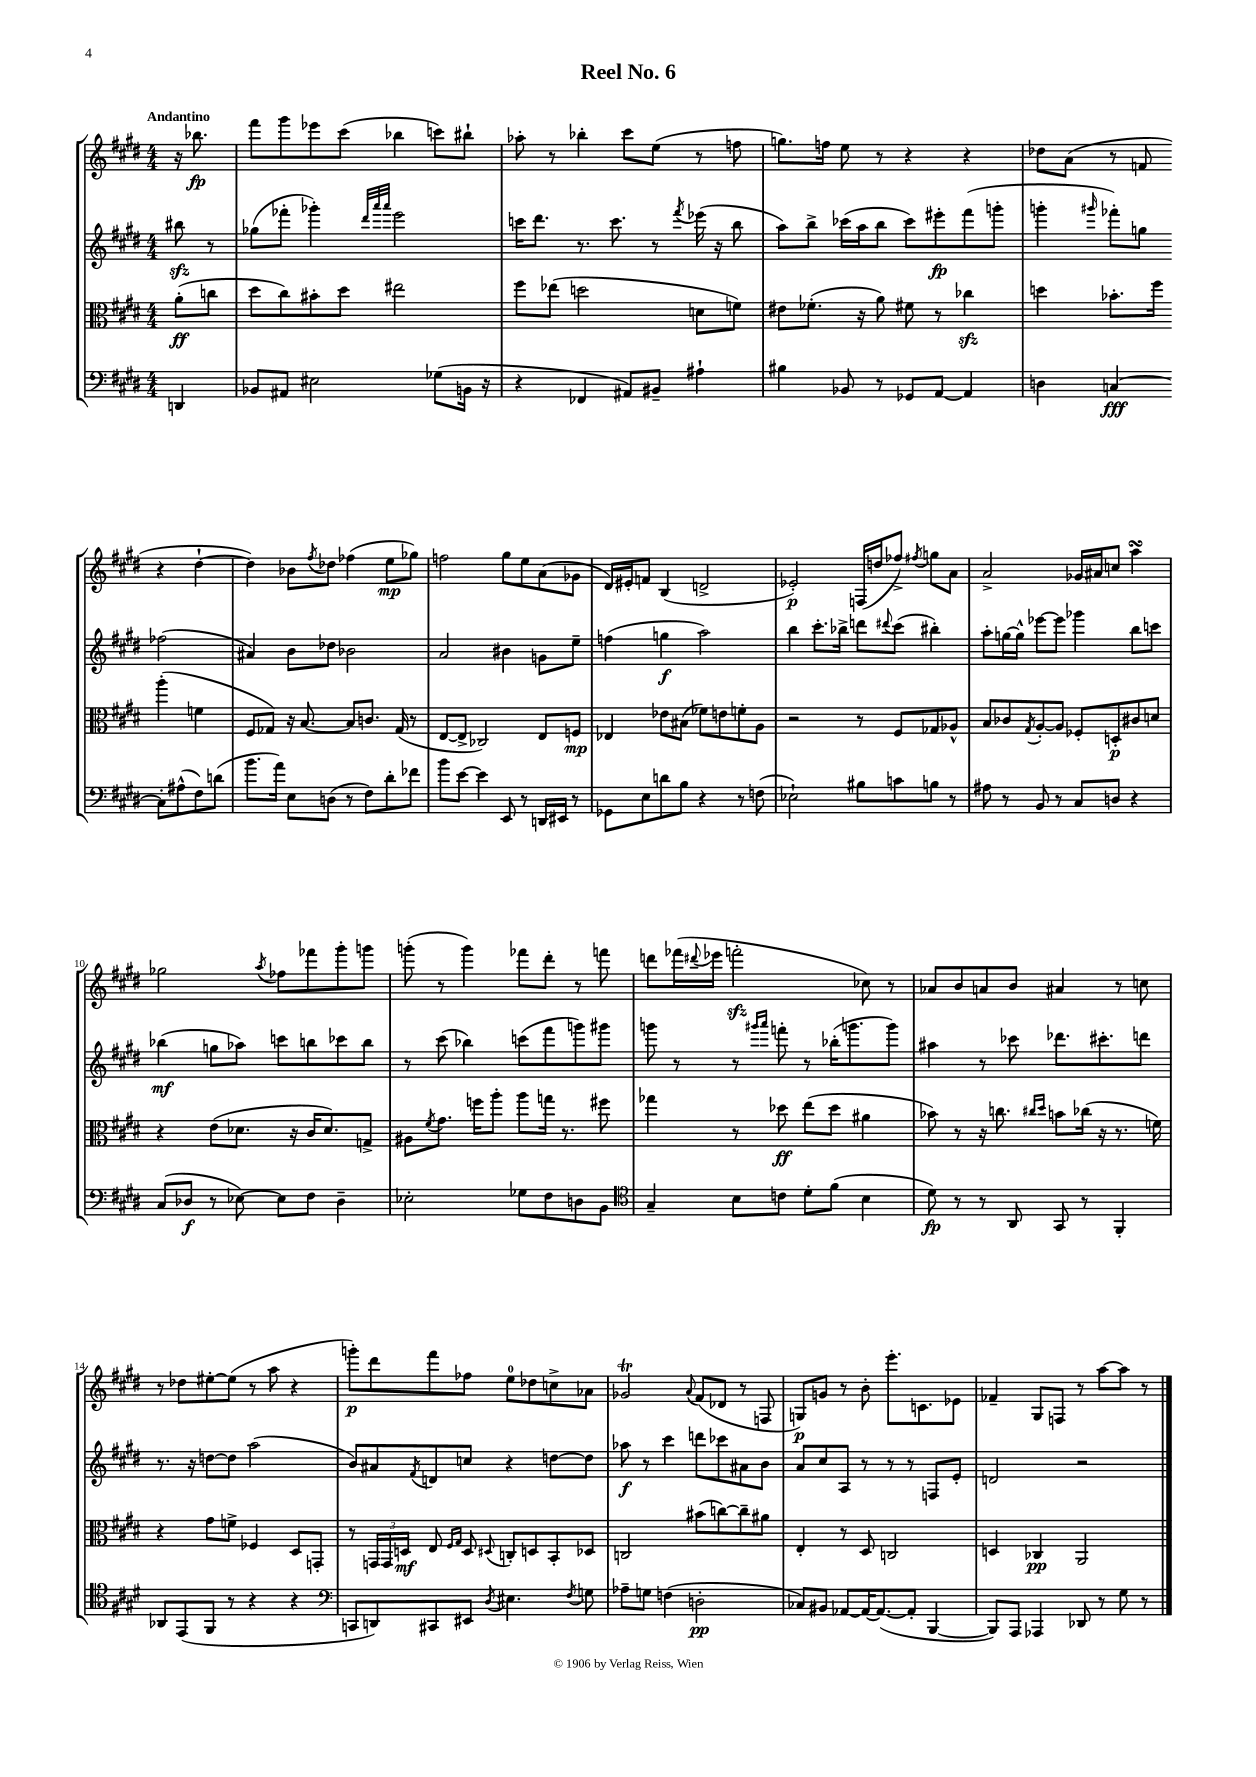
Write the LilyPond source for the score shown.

\header { title = "Reel No. 6" }
<<
\new StaffGroup <<
\new Staff = "s0" {
    \clef treble \key e \major \numericTimeSignature \time 4/4 \partial 4 \tempo "Andantino"
    r16 bes''8.\fp |
    fis'''8 gis'''8 ees'''8 cis'''8( bes''4 c'''8) bis''8-! |
    aes''8-. r8 bes''4-. cis'''8 e''8( r8 f''8 |
    g''8.) f''16 e''8 r8 r4 r4 |
    des''8 a'8( r8 f'8 r4 des''4~-! |
    des''4) bes'8 \acciaccatura { fis''8 } des''8 fes''4( e''8\mp ges''8) |
    f''2 gis''8 e''8 a'8( ges'8 |
    dis'16) eis'16-. f'8 b4( d'2-> |
    ees'2-.\p) f16( d''16 fes''8->) \acciaccatura { fis''8 } g''8 a'8 |
    a'2-> ges'16 ais'16 c''8 a''4\turn |
    ges''2 \acciaccatura { a''8 } fes''8 fes'''8 gis'''8-. g'''8 |
    g'''8-.( r8 g'''4) fes'''8 dis'''8-. r8 f'''8 |
    d'''8 fes'''16( \appoggiatura { dis'''8 } ees'''16 f'''2-.\sfz ces''8) r8 |
    aes'8 b'8 a'8 b'8 ais'4 r8 c''8 |
    r8 des''8 eis''8~-. eis''8( r8 a''8 r4 |
    g'''8-.\p) dis'''8 fis'''8 fes''8 e''8-0 des''8 c''8-> aes'8 |
    ges'2\trill \appoggiatura { a'8 } fis'8( des'8 r8 f8 |
    g8\p) g'8 r8 b'8-. e'''8.-. c'8. ees'8 |
    fes'4-- gis8 f8 r8 a''8~ a''8 r8 \bar "|." |
}
\new Staff = "s1" {
    \clef treble \key e \major \numericTimeSignature \time 4/4 \partial 4
    bis''8\sfz r8 |
    ges''8( fes'''8-. ges'''4-.) \grace { dis'''32 a'''32 a'''32 } e'''2 |
    c'''16 dis'''8. r8. c'''8. r8 \acciaccatura { fis'''8 } ees'''16( r16 b''8 |
    a''8) b''8-> ces'''16( a''16 b''8 ces'''8) eis'''8-.\fp fis'''8( g'''8-. |
    g'''4-. \grace { gis'''16 } fes'''8-.) g''8 fes''2( |
    ais'4) b'8 des''8 bes'2 |
    a'2 bis'4 g'8 e''8-- |
    f''4( g''4\f a''2) |
    b''4 cis'''8.-. bes''16-> d'''8 \appoggiatura { dis'''8 } cis'''8( bis''4-.) |
    a''8-. g''16~ g''16-^ ees'''8~ ees'''8 ges'''4 b''8 c'''8 |
    bes''4\mf( g''8 aes''8) c'''8 b''8 ces'''8 b''8 |
    r8 cis'''8( bes''4) c'''8( fis'''8 g'''8) gis'''8 |
    g'''8 r8 r8 \grace { gis'''16 a'''16 } f'''8-. r8 bes''16-.( g'''8. g'''8) |
    ais''4 r8 ces'''8 des'''8. cis'''8.-. d'''8 |
    r8. r16 d''8~ d''8 a''2( |
    b'8) ais'8 \acciaccatura { fis'8 } d'8 c''8 r4 d''8~ d''8 |
    aes''8\f r8 cis'''4 d'''8 ces'''8 ais'8 b'8 |
    a'8 cis''8 a8 r8 r8 r8 f8 e'8-. |
    d'2 r2 \bar "|." |
}
\new Staff = "s2" {
    \clef alto \key e \major \numericTimeSignature \time 4/4 \partial 4
    a'8-.\ff( c''8 |
    dis''8 cis''8) bis'8-. dis''8 eis''2 |
    fis''8 ees''8( d''2 d'8 f'8) |
    eis'8 fes'8.-.( r16 a'8) fis'8 r8 ces''4\sfz |
    d''4 bes'8.-. fis''16 a''4-.( f'4 |
    fis8 ges8) r16 b8.~ b8 c'8. ges16( r8 |
    e8~ e8-> ces2) e8 f8\mp |
    ees4 ees'8 bis8( fes'8) e'8 f'8-. a8 |
    r2 r8 fis8 ges8 aes8-^ |
    b8 ces'8 \acciaccatura { gis8 } a8~-. a8 fes8-. d8-.\p cis'8 d'8 |
    r4 e'8( des'8. r16 cis'16 des'8.) g8-> |
    ais8 \acciaccatura { fis'8 } gis'8. f''16 a''8-. a''8 g''16 r8. fis''8 |
    ges''4 r8 des''8\ff e''8( des''8 ais'4 |
    bes'8) r8 r16 c''8. \grace { cis''16 dis''16 } b'8 ces''16( r16 r8. f'16) |
    r4 gis'8 f'8-> fes4 dis8 g,8-. |
    r8 \tuplet 3/2 { g,16 g,16 d16\mf } e8 \grace { fis16 gis16 } d8 \appoggiatura { dis8 } c8-. d8 b,8-. des8 |
    c2 bis'8( c''8~) c''8-- ais'8 |
    e4-. r8 dis8 c2 |
    d4 ces4\pp a,2 \bar "|." |
}
\new Staff = "s3" {
    \clef bass \key e \major \numericTimeSignature \time 4/4 \partial 4
    d,4 |
    bes,8 ais,8 eis2 ges8( b,16 r16 |
    r4 fes,4 ais,8) bis,8-- ais4-! |
    bis4 bes,8 r8 ges,8 a,8~ a,4 |
    d4 c4~\fff c8-. ais8-^( fis8) d'8( |
    b'8. a'16) e8 d8( r8 fis8) dis'8-. fes'8 |
    b'8 e'8~ e'4 e,8 r8 d,16 eis,16 r8 |
    ges,8 e8 d'8 b8 r4 r8 f8( |
    ees2-!) bis8 c'8 b8 r8 |
    ais8 r8 b,8 r8 cis8 d8 r4 |
    cis8( des8\f r8 ees8~) ees8 fis8 des4-- |
    ees2-. ges8 fis8 d8 b,8 |
    \clef tenor gis4-- b8 c'8 dis'8-. fis'8( b4 |
    dis'8\fp) r8 r8 a,8 gis,8 r8 fis,4-. |
    aes,8 e,8( fis,8 r8 r4 r4 |
    \clef bass c,8 d,8) cis,8 eis,8 \acciaccatura { dis8 } eis4. \acciaccatura { fis8 } g8 |
    aes8-- g8 f4( d2-.\pp |
    ces8) bis,8 aes,8~ aes,16~ aes,8.~( aes,8-. b,,4~ |
    b,,8) a,,8 aes,,4 des,8 r8 gis8 r8 \bar "|." |
}
>>
>>
